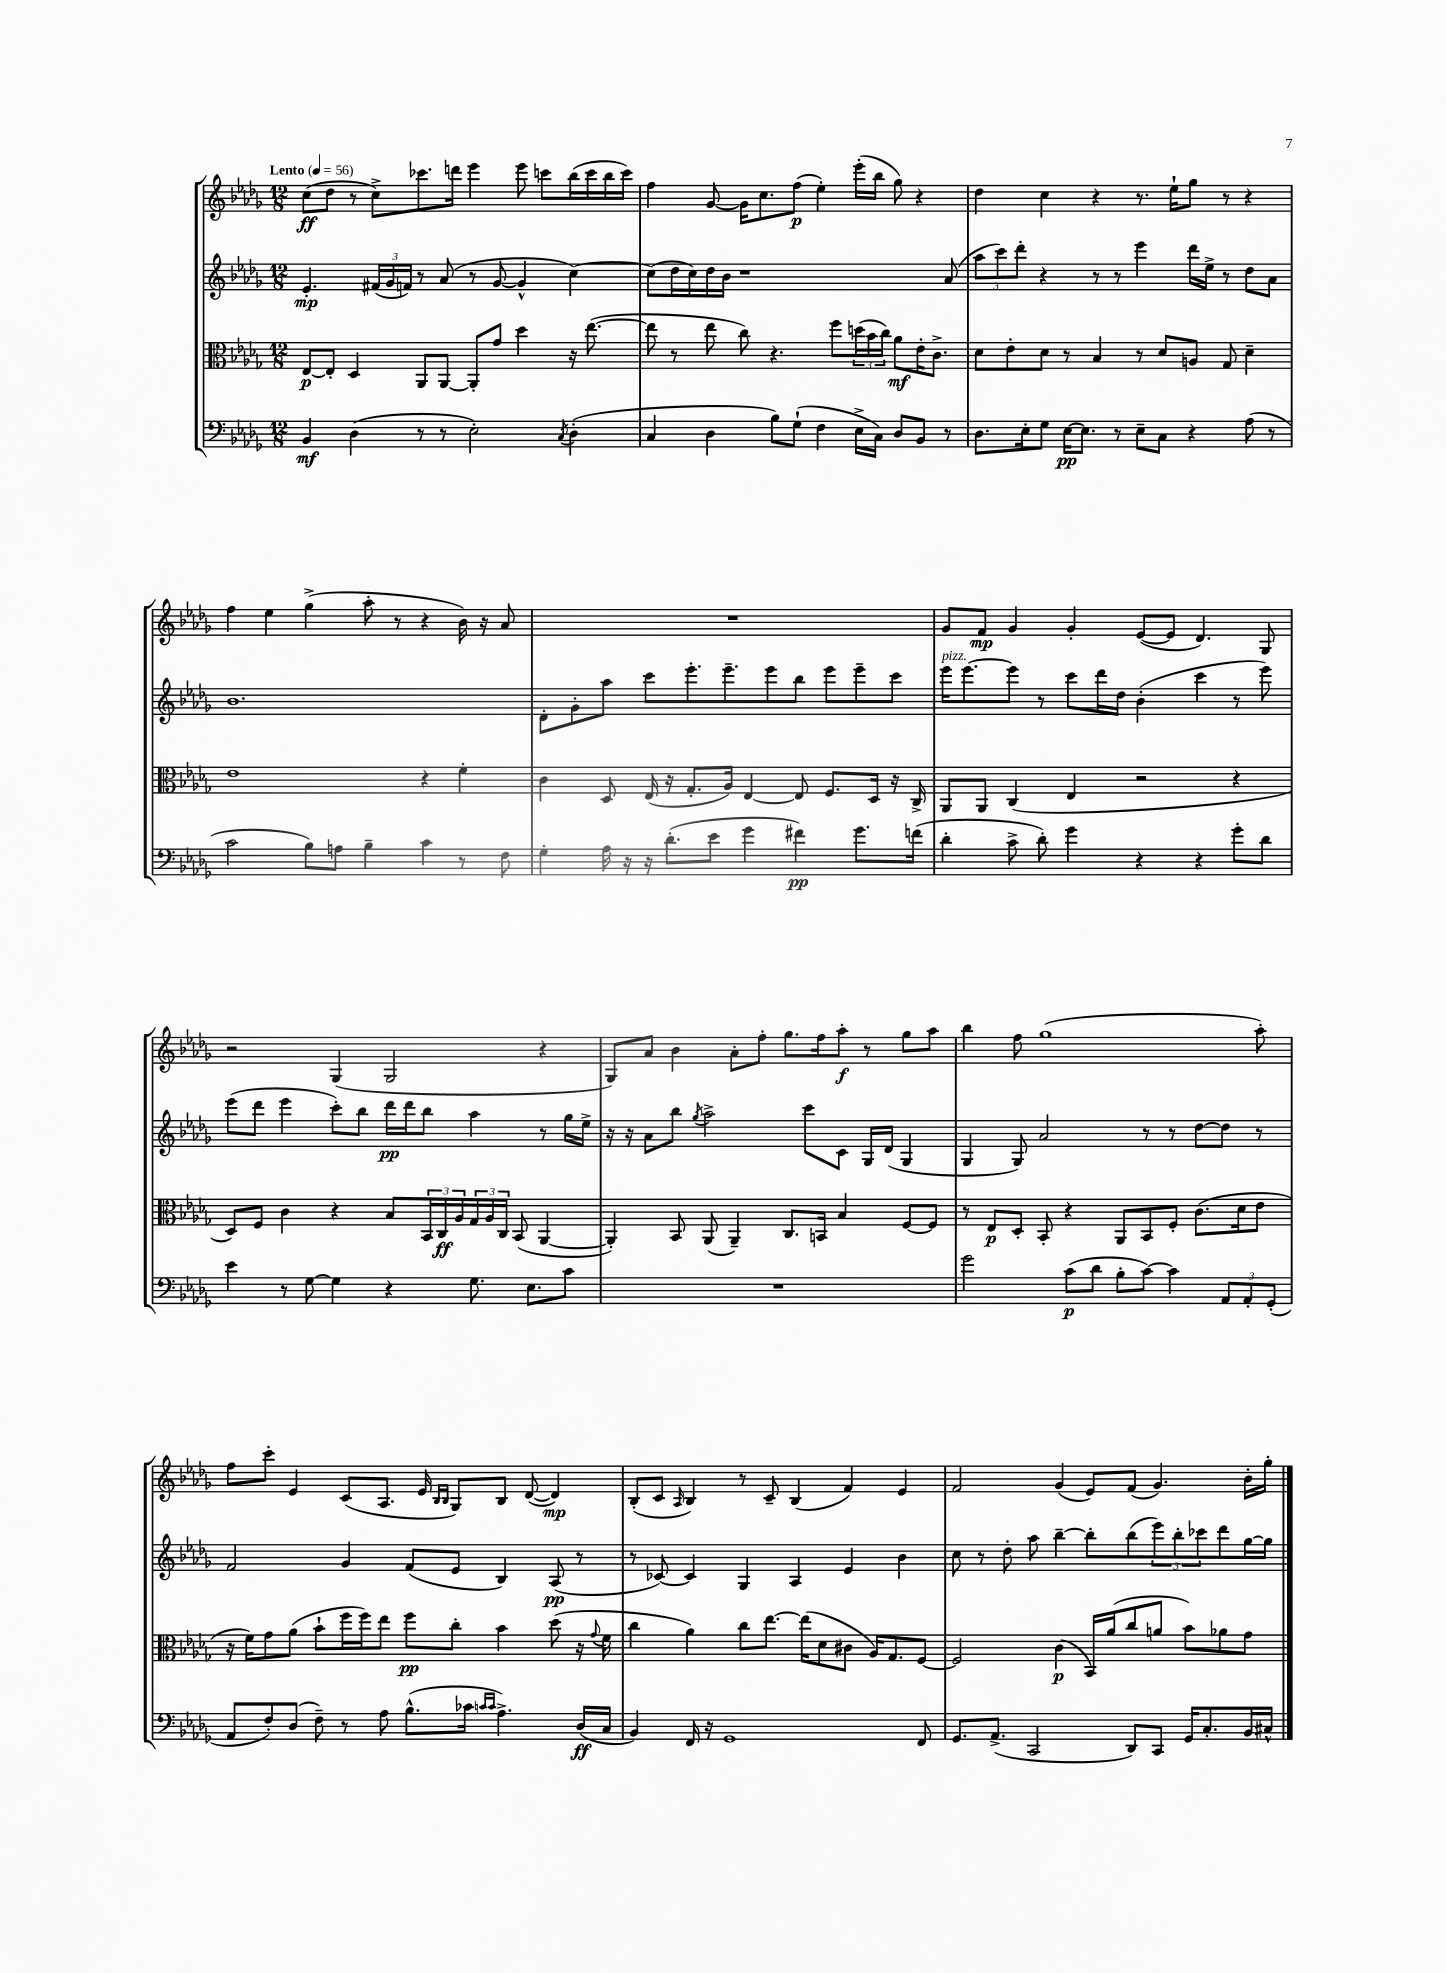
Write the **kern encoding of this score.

**kern	**dynam	**kern	**dynam	**kern	**dynam	**kern	**dynam
*part4	*part4	*part3	*part3	*part2	*part2	*part1	*part1
*staff4	*staff4	*staff3	*staff3	*staff2	*staff2	*staff1	*staff1
*clefF4	*	*clefC3	*	*clefG2	*	*clefG2	*
*k[b-e-a-d-g-]	*	*k[b-e-a-d-g-]	*	*k[b-e-a-d-g-]	*	*k[b-e-a-d-g-]	*
*M12/8	*	*M12/8	*	*M12/8	*	*M12/8	*
*MM56	*	*MM56	*	*MM56	*	*MM56	*
=1	=1	=1	=1	=1	=1	=1	=1
!	!	!	!	!	!	!LO:TX:a:B:t=Lento	!
4BB-/	mf	[8E-/L	p	4.e-'/	mp	(8cc\L	ff
.	.	8E-'/J]	.	.	.	8dd-\J	.
(4D-\	.	4D-/	.	.	.	8r	.
.	.	.	.	(24f#X/LL	.	8cc^\L)	.
.	.	.	.	24g-/	.	.	.
.	.	.	.	24fn/JJ)	.	.	.
8r	.	8AA-/L	.	8r	.	8.ccc-X\	.
8r	.	[8AA-/J	.	(8a-/	.	.	.
.	.	.	.	.	.	16dddn\Jk	.
2E-'\)	.	8AA-'/L]	.	8r	.	4eee-\	.
.	.	8g-/J	.	[8g-/	.	.	.
.	.	4dd-\	.	4g-^^/]	.	8eee-\	.
.	.	.	.	.	.	8cccn\L	.
8qC/	.	.	.	.	.	.	.
(4D-'\	.	16r	.	[4cc\)	.	(16bb-\L	.
.	.	([8.ee-\	.	.	.	16ccc\	.
.	.	.	.	.	.	16bb-\	.
.	.	.	.	.	.	16ccc\JJ)	.
=2	=2	=2	=2	=2	=2	=2	=2
4C/	.	8ee-\]	.	(8cc\L]	.	4ff\	.
.	.	8r	.	16dd-\L	.	.	.
.	.	.	.	16cc\)	.	.	.
4D-\	.	8ee-\	.	16dd-\	.	[8g-/	.
.	.	.	.	16b-\JJ	.	.	.
.	.	8cc\)	.	1r	.	16g-\KL]	.
.	.	.	.	.	.	8.cc\	.
8B-\L)	.	4.r	.	.	.	.	.
(8G-`\J	.	.	.	.	.	(8ff\J	p
4F\	.	.	.	.	.	4ee-'\)	.
.	.	8ff\L	.	.	.	.	.
16E-^\LL	.	(24ddn\L	.	.	.	(16eee-'\LL	.
.	.	24b-\	.	.	.	.	.
16C\JJ)	.	.	.	.	.	16bb-\JJ	.
.	.	24cc\JJ)	.	.	.	.	.
8D-/L	.	8a-\L	mf	.	.	8gg-\)	.
8BB-/J	.	16e-'\K	.	.	.	4r	.
.	.	8.c^\J	.	.	.	.	.
8r	.	.	.	(8a-/	.	.	.
=3	=3	=3	=3	=3	=3	=3	=3
8.D-\L	.	8d-\L	.	12aa-\L	.	4dd-\	.
.	.	.	.	12ccc\)	.	.	.
.	.	8e-'\	.	.	.	.	.
.	.	.	.	12ddd-'\J	.	.	.
16E-'\k	.	.	.	.	.	.	.
8G-\J	.	8d-\J	.	4r	.	4cc\	.
[16E-\KL	pp	8r	.	.	.	.	.
8.E-\J]	.	.	.	.	.	.	.
.	.	4B-/	.	8r	.	4r	.
8r	.	.	.	8r	.	.	.
8E-~\L	.	8r	.	4eee-\	.	8.r	.
8C\J	.	8d-/L	.	.	.	.	.
.	.	.	.	.	.	16ee-`\KL	.
4r	.	8An/J	.	16ddd-\LL	.	8gg-\J	.
.	.	.	.	16ee-^\JJ	.	.	.
.	.	8G-/	.	8r	.	8r	.
(8A-\	.	4d-~\	.	8dd-\L	.	4r	.
8r	.	.	.	8a-\J	.	.	.
!!LO:LB:g=z
=4	=4	=4	=4	=4	=4	=4	=4
2c\	.	1e-	.	1.b-	.	4ff\	.
.	.	.	.	.	.	4ee-\	.
8B-\L)	.	.	.	.	.	(4gg-^\	.
8An\J	.	.	.	.	.	.	.
4B-~\	.	.	.	.	.	8aa-'\	.
.	.	.	.	.	.	8r	.
4c\	.	4r	.	.	.	4r	.
8r	.	4f'\	.	.	.	16b-\)	.
.	.	.	.	.	.	16r	.
8F\	.	.	.	.	.	8a-/	.
=5	=5	=5	=5	=5	=5	=5	=5
4G-'\	.	4c\	.	8d-'\L	.	1.r	.
.	.	.	.	8g-'\	.	.	.
16A-\	.	8D-/	.	8aa-\J	.	.	.
16r	.	.	.	.	.	.	.
16r	.	(16E-/	.	8ccc\L	.	.	.
(8.d-'\L	.	16r	.	.	.	.	.
.	.	8.G-'/L	.	8.eee-'\	.	.	.
8e-\J	.	.	.	.	.	.	.
.	.	16A-/Jk)	.	8.eee-~\	.	.	.
4g-\	.	[4E-/	.	.	.	.	.
.	.	.	.	8eee-\	.	.	.
4f#X\)	pp	8E-/]	.	8bb-\J	.	.	.
.	.	8.F/L	.	8eee-\L	.	.	.
8.g-\L	.	.	.	8eee-~\	.	.	.
.	.	16D-/Jk	.	.	.	.	.
.	.	16r	.	8ccc\J	.	.	.
(16fn\Jk	.	16C^/	.	.	.	.	.
=6	=6	=6	=6	=6	=6	=6	=6
!	!	!	!	!LO:TX:a:i:t=pizz.	!	!	!
4d-'\	.	8AA-/L	.	16eee-\KL	.	8g-/L	.
.	.	.	.	[8.eee-\	.	.	.
.	.	8AA-/J	.	.	.	8f/J	mp
8c^\	.	(4C/	.	8eee-\J]	.	4g-/	.
8d-'\)	.	.	.	8r	.	.	.
4g-\	.	4E-/	.	8ccc\L	.	4g-'/	.
.	.	.	.	16ddd-\L	.	.	.
.	.	.	.	16dd-\JJ	.	.	.
4r	.	2r	.	(4b-'\	.	([8e-/L	.
.	.	.	.	.	.	8e-/J]	.
4r	.	.	.	4ccc\	.	4.d-/)	.
8g-'\L	.	4r	.	8r	.	.	.
8d-\J	.	.	.	8eee-\)	.	8G-/	.
!!LO:LB:g=z
=7	=7	=7	=7	=7	=7	=7	=7
4e-\	.	8D-/L)	.	(8eee-\L	.	2r	.
.	.	8F/J	.	8ddd-\J	.	.	.
8r	.	4c\	.	4eee-\	.	.	.
[8G-\	.	.	.	.	.	.	.
4G-\]	.	4r	.	8ccc'\L)	.	(4G-/	.
.	.	.	.	8bb-\J	.	.	.
4r	.	8B-/L	.	16ddd-\LL	pp	2G-/	.
.	.	.	.	16ddd-\J	.	.	.
.	.	24BB-/L	.	8bb-\J	.	.	.
.	.	24C/	ff	.	.	.	.
.	.	24A-/	.	.	.	.	.
8.G-\	.	24G-/	.	4aa-\	.	.	.
.	.	24A-/	.	.	.	.	.
.	.	24C/JJ	.	.	.	.	.
.	.	(8BB-/	.	.	.	.	.
8.E-\L	.	.	.	.	.	.	.
.	.	[4AA-/	.	8r	.	4r	.
8c\J	.	.	.	16gg-\LL	.	.	.
.	.	.	.	16ee-^\JJ	.	.	.
=8	=8	=8	=8	=8	=8	=8	=8
1.r	.	4AA-'/])	.	16r	.	8G-/L)	.
.	.	.	.	16r	.	.	.
.	.	.	.	8a-\L	.	8a-/J	.
.	.	8BB-/	.	8bb-\J	.	4b-\	.
.	.	.	.	8qgg-/	.	.	.
.	.	(8AA-/	.	2aa-^\	.	.	.
.	.	4AA-~/)	.	.	.	8a-'\L	.
.	.	.	.	.	.	8ff'\J	.
.	.	8.C/L	.	.	.	8.gg-\L	.
.	.	.	.	8ccc\L	.	.	.
.	.	16BBn/Jk	.	.	.	16ff\k	.
.	.	4B-/	.	8c\J	.	8aa-'\J	f
.	.	.	.	16G-/LL	.	8r	.
.	.	.	.	(16d-/JJ	.	.	.
.	.	[8F/L	.	4G-/	.	8gg-\L	.
.	.	8F/J]	.	.	.	8aa-\J	.
=9	=9	=9	=9	=9	=9	=9	=9
2g-\	.	8r	.	4G-/	.	4bb-\	.
.	.	8E-/L	p	.	.	.	.
.	.	8D-'/J	.	8G-/)	.	8ff\	.
.	.	8BB-'/	.	2a-/	.	(1gg-	.
(8c\L	p	4r	.	.	.	.	.
8d-\J	.	.	.	.	.	.	.
8B-'\L	.	8AA-/L	.	.	.	.	.
[8c\J)	.	8BB-/	.	8r	.	.	.
4c\]	.	8F'/J	.	8r	.	.	.
.	.	(8.c\L	.	[8dd-\L	.	.	.
12AA-/L	.	.	.	8dd-\J]	.	.	.
.	.	16d-\k	.	.	.	.	.
12AA-'/	.	.	.	.	.	.	.
.	.	8e-\J	.	8r	.	8aa-'\)	.
(12GG-'/J	.	.	.	.	.	.	.
!!LO:LB:g=z
=10	=10	=10	=10	=10	=10	=10	=10
8AA-/L	.	16r	.	2f/	.	8ff\L	.
.	.	16f\KL)	.	.	.	.	.
8F'/)	.	8g-\	.	.	.	8ccc'\J	.
(8D-/J	.	(8a-\J	.	.	.	4e-/	.
8F~\)	.	8b-`\L	.	.	.	.	.
8r	.	16ff\L	.	4g-/	.	(8c/L	.
.	.	16ff\J)	.	.	.	.	.
8A-\	.	8ee-\J	.	.	.	8.A-/J	.
(8.B-^^\L	.	8ff\L	pp	(8f/L	.	.	.
.	.	.	.	.	.	16e-/	.
.	.	.	.	.	.	16qqB-/LL	.
.	.	.	.	.	.	16qqB-/JJ	.
.	.	8cc'\J	.	8e-/J	.	8G-/L)	.
16c-X\Jk	.	.	.	.	.	.	.
16qqcn/LL	.	.	.	.	.	.	.
16qqc/JJ	.	.	.	.	.	.	.
4.A-^\)	.	4b-\	.	4B-/)	.	8B-/J	.
.	.	.	.	.	.	([8d-/	.
.	.	(8dd-\	.	(8A-/	pp	4d-/])	mp
(16D-/LL	ff	16r	.	8r	.	.	.
.	.	8qqg-/	.	.	.	.	.
16C/JJ	.	16f\	.	.	.	.	.
=11	=11	=11	=11	=11	=11	=11	=11
4BB-/)	.	4cc\	.	8r	.	(8B-'/L	.
.	.	.	.	[8c-X/)	.	8c/J	.
.	.	.	.	.	.	16qqA-/	.
16FF/	.	4a-\)	.	4c-/]	.	4B-/)	.
16r	.	.	.	.	.	.	.
1GG-	.	.	.	.	.	.	.
.	.	8cc\L	.	4G-/	.	8r	.
.	.	[8.ee-\J	.	.	.	8c~/	.
.	.	.	.	4A-/	.	(4B-/	.
.	.	(16ee-\KL]	.	.	.	.	.
.	.	8d-\	.	.	.	.	.
.	.	8c#X\J	.	4e-/	.	4f/)	.
.	.	16A-/KL)	.	.	.	.	.
.	.	8.G-/	.	.	.	.	.
.	.	.	.	4b-\	.	4e-/	.
8FF/	.	[8F/J	.	.	.	.	.
=12	=12	=12	=12	=12	=12	=12	=12
8.GG-/L	.	2F/]	.	8cc\	.	2f/	.
.	.	.	.	8r	.	.	.
(8.AA-^/J	.	.	.	.	.	.	.
.	.	.	.	8dd-'\	.	.	.
2CC/	.	.	.	8aa-\	.	.	.
.	.	(4c\	p	[4bb-~\	.	(4g-/	.
.	.	16BB-/LL)	.	8bb-'\L]	.	8e-/L)	.
.	.	(16a-/J	.	.	.	.	.
8DD-/L)	.	8cc/	.	(8bb-\	.	(8f/J	.
8CC/J	.	8an/J	.	12eee-\)	.	4.g-/)	.
.	.	.	.	12bb-'\	.	.	.
16GG-/KL	.	8b-\L)	.	.	.	.	.
.	.	.	.	12ccc-X\	.	.	.
8.C'/	.	.	.	.	.	.	.
.	.	8a-X\	.	8ddd-\	.	.	.
16BB-/L	.	8g-\J	.	[16gg-\L	.	16b-'\LL	.
16C#X^^/JJ	.	.	.	16gg-\JJ]	.	16gg-'\JJ	.
==	==	==	==	==	==	==	==
*-	*-	*-	*-	*-	*-	*-	*-
